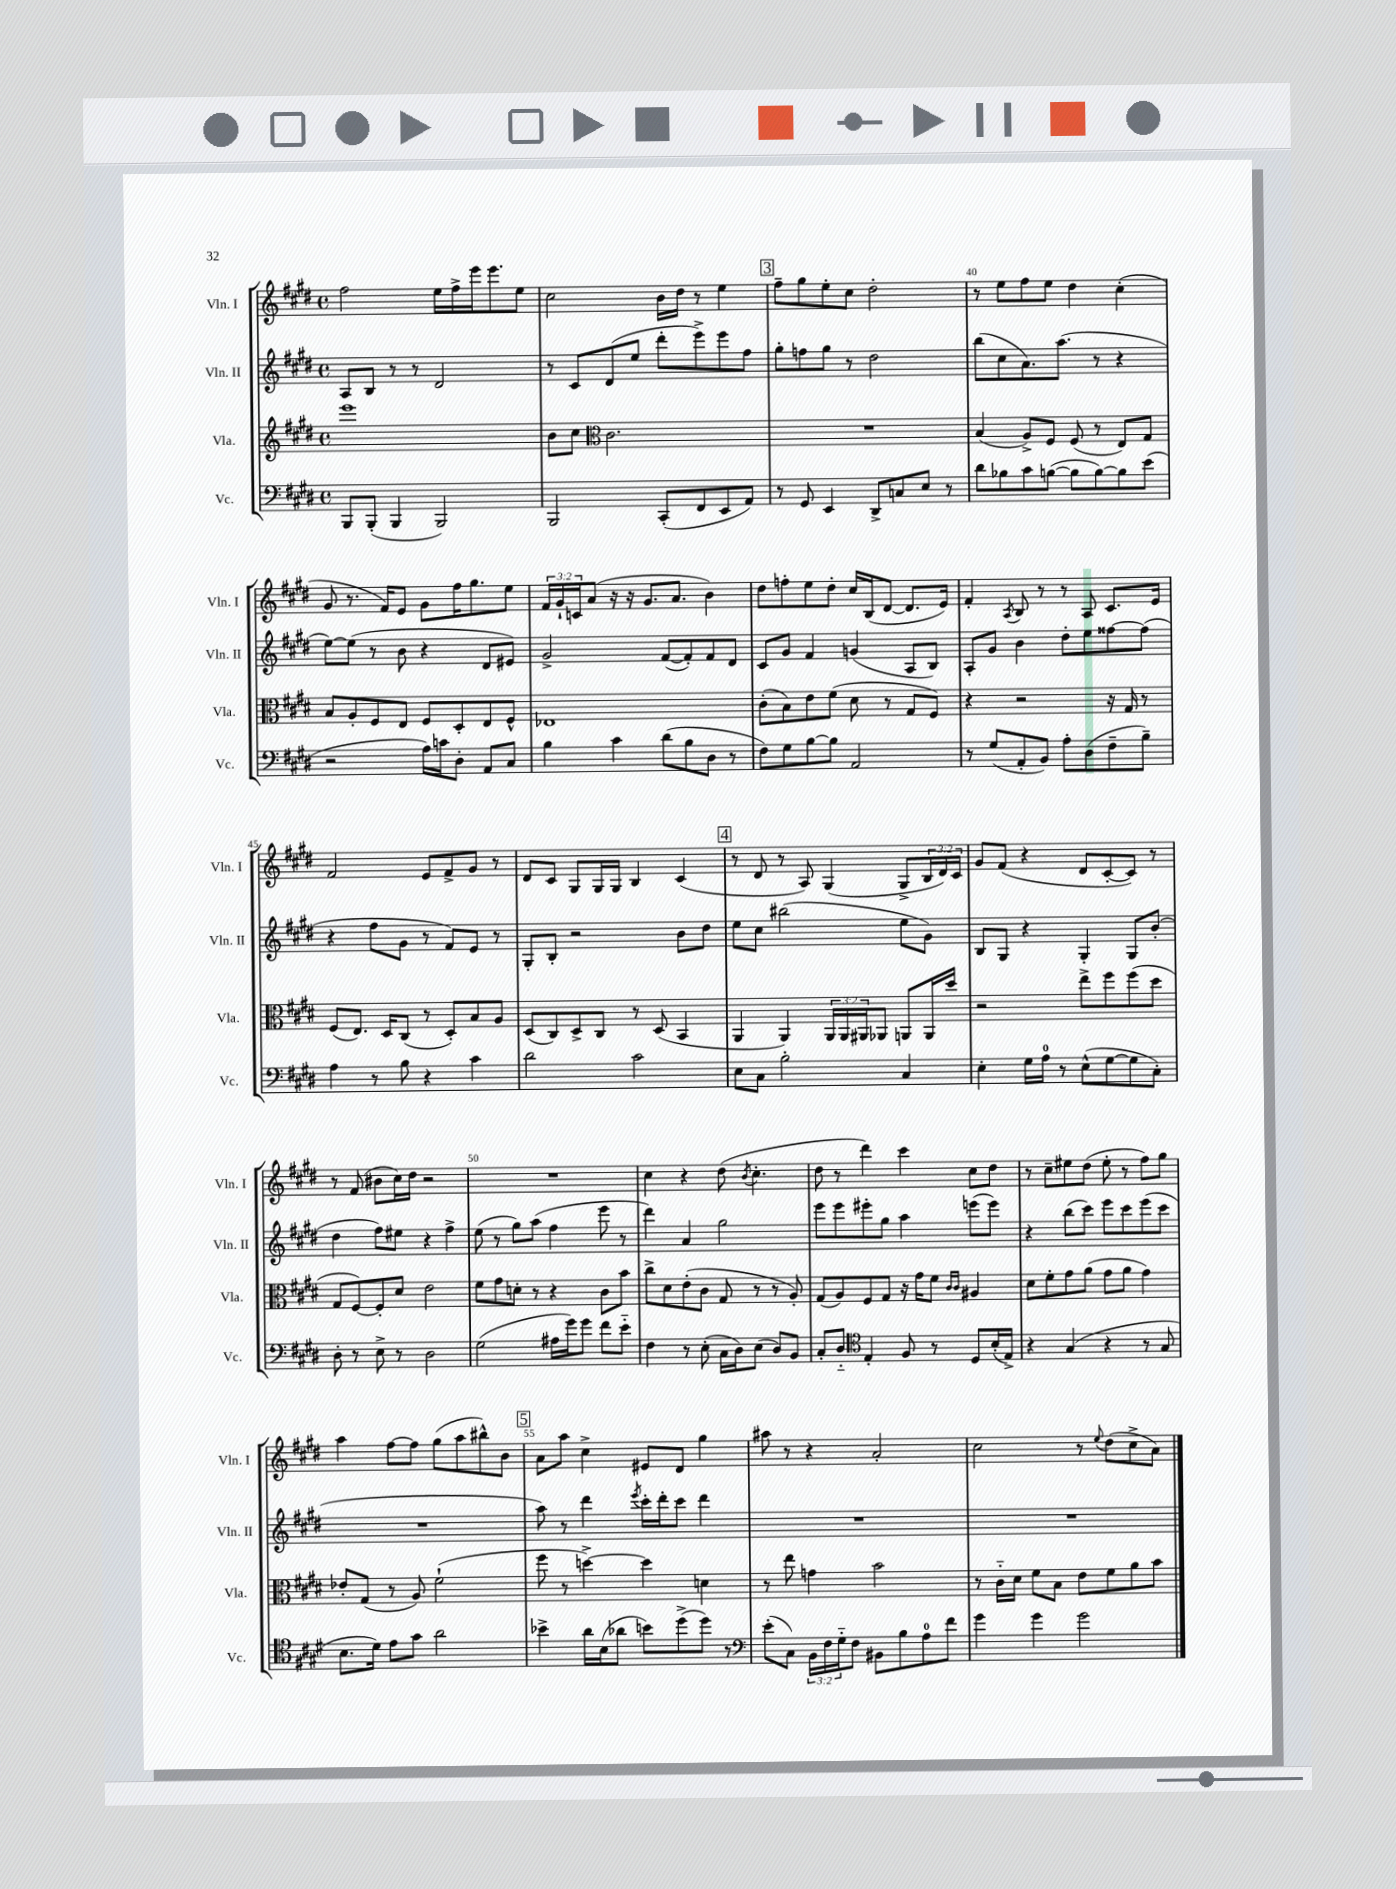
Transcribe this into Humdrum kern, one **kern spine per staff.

**kern	**kern	**kern	**kern
*staff4	*staff3	*staff2	*staff1
*clefF4	*clefG2	*clefG2	*clefG2
*k[f#c#g#d#]	*k[f#c#g#d#]	*k[f#c#g#d#]	*k[f#c#g#d#]
*M4/4	*M4/4	*M4/4	*M4/4
*met(c)	*met(c)	*met(c)	*met(c)
8BBB/L	1eee	8A/L	2ff#\
(8BBB'/J	.	8B/J	.
4BBB/	.	8r	.
.	.	8r	.
2BBB/)	.	2d#/	16ee\LL
.	.	.	16ff#^\
.	.	.	16eee\J
.	.	.	8.eee\
.	.	.	8ee\J
=	=	=	=
2BBB/	8b\L	8r	2cc#\
.	8cc#\J	8c#/L	.
*	*clefC3	*	*
.	2.c#\	(8d#/	.
.	.	8ee/J	.
(8CC#'/L	.	8ddd#'\L	16b\LL
.	.	.	16dd#\JJ
8FF#/	.	8eee^\)	8r
8EE/	.	8eee\	4ee\
8AA/J)	.	8ff#\J	.
=	=	=	=
8r	1r	8gg#'\L	8ff#~\L
8GG#/	.	8ff\	8gg#\
4EE/	.	8gg#\J	8ee'\
.	.	8r	8cc#\J
8DD#^/L	.	2dd#\	2dd#'\
8C/	.	.	.
8E/J	.	.	.
8r	.	.	.
=	=	=	=
8d#\L	(4B/	(8bb\L	8r
8B-\	.	8cc#\	8ee\L
8c#\	8A^/L)	8.a\)	8ff#\
([8B\J	8F#/J	.	8ee\J
.	.	(8.aa\J	.
8B\]L	(8F#/	.	4dd#\
[8B\)	8r	8r	.
8B\]	8E/L)	4r	(4cc#'\
(8e\J	8G#/J	.	.
=	=	=	=
2r	8B/L	[8ee\L)	8g#/
.	8A'/	(8ee\]J	8.r
.	8F#/	8r	.
.	.	.	16f#/LK)
.	8E/J	8b\	8e/J
16A\LL)	8F#/L	4r	8g#\L
16c\J	.	.	.
8D#'\J	8D#'/	.	16ff#\K
.	.	.	8.gg#\
8AA/L	8E/	8d#/L	.
8C#/J	8F#^^/J	8e#/J)	8ee\J
=	=	=	=
4B\	1E-	2g#^/	24f#/LL
.	.	.	24g#`/
.	.	.	24c/J
.	.	.	(8a/J
4c#\	.	.	16r
.	.	.	16r
.	.	.	8.g#/L
(8d#\L	.	([8f#/L	.
.	.	.	8.a/J
8B\	.	8f#'/])	.
8D#\J	.	8f#/	4b\)
8r	.	8d#/J	.
=	=	=	=
8F#\L)	(8c#'\L	8c#/L	8dd#\L
8G#\	8B\)	8g#/J	8ff'\
[8B\	8e\	4f#/	8ee\
8B\]J	(8f#\J	.	8dd#'\J
2AA/	8d#\	(4g/	16cc#/LL
.	.	.	(16B/J
.	8r	.	[8d#/J
.	8G#/L	8A/L	8.d#/]L
.	8F#/J)	8B/J)	.
.	.	.	16e/Jk)
=	=	=	=
8r	4r	8A'/L	4f#'/
(8G#/L	.	8g#/J	.
.	.	.	8qA/
8AA'/	2r	4b\	8B/
8BB/J)	.	.	8r
8A'\L	.	8dd#'\L	8r
(8D#\	.	8ee\	8A/
8F#~\	16r	[8ff##\	8.c#/L
.	16G#/	.	.
8B~\J)	8r	(8ff##\]J	.
.	.	.	16e/Jk
=	=	=	=
4A\	(8F#/L	4r	2f#/
.	8.E/J)	.	.
8r	.	8ff#\L	.
.	16D#/LK	.	.
8B\	(8C#/J	8g#\J	.
4r	8r	8r	8e/L
.	8D#'/L)	8f#/L)	8f#^/
4c#\	8B/	8e/J	8g#/J
.	8A/J	8r	8r
=	=	=	=
2d#\	(8D#/L	8G#'/L	8d#/L
.	8C#/)	8B'/J	8c#/J
.	8D#^/	2r	8G#/L
.	8C#/J	.	16G#/L
.	.	.	16G#/JJ
2c#\	8r	.	4B/
.	(8D#/	.	.
.	4BB/	8b\L	(4c#/
.	.	8dd#\J	.
=	=	=	=
8E\L	4AA/	8ee\L	8r
8C#\J	.	8cc#\J	8d#/
2B'\	4AA/)	(2bb#\	8r
.	.	.	8A/)
.	24AA/LL	.	(4G#/
.	24AA/	.	.
.	24AA#/J	.	.
.	8AA-/J	.	.
4C#/	8AA/L	8ee\L	8G#^/L
.	16AA/L	8g#\J)	24B/L
.	.	.	24d#/)
.	16dd#/JJ	.	.
.	.	.	24c#/JJ
=	=	=	=
4E'\	2r	8B/L	8g#/L
.	.	8G#/J	(8f#/J
16G#\LL	.	4r	4r
16A\JJ	.	.	.
8r	.	.	.
(8E^^\L	8ee^\L	4G#'/	8d#/L
[8G#\	8ff#\	.	[8c#'/
8G#\]	(8ff#\	8G#/L	8c#/]J)
8C#'\J)	8dd#\J	(8b'/J	8r
=	=	=	=
8D#'\	8G#/L	4dd#\	8r
8r	[8F#/)	.	(8f#/
8E^\	8F#'/]	8ff#\L)	8b#\L
8r	8d#/J	8ee#\J	16cc#\L)
.	.	.	16dd#\JJ
2D#\	2e\	4r	2r
.	.	4ff#^\	.
=	=	=	=
(2G#\	8f#\L	(8ee\	1r
.	8g#\	8r	.
.	8d'\J	8gg#\L)	.
.	8r	(8aa\J	.
16A#\LL	4r	4ff#\	.
16g#\J)	.	.	.
8g#\J	.	.	.
8f#\L	8c#\L	8eee\	.
8e'~\J	8b\J	8r	.
=	=	=	=
4F#\	8cc#^\L	4ddd#\)	4cc#\
.	8d#\	.	.
8r	(8e'\	4a/	4r
(8E'\	8c#\J	.	.
16C#\LL	8G#/	2gg#\	(8dd#\
16D#\J)	.	.	.
.	.	.	8qb/
(8E\J	8r	.	4.cc#'\
8D#/L)	8r	.	.
8BB/J	8A'/)	.	.
=	=	=	=
8C#'/L	(8G#/L	8eee\L	8dd#\
8D#'~/J	8A/)	8eee\	8r
*clefC4	*	*	*
4E'/	8F#/	8eee#'\	4ddd#\)
.	8G#/J	8gg#\J	.
8F#/	16r	4aa\	4ccc#\
.	16g#\LK	.	.
8r	8f#\J	.	.
.	16qqc#/LL	.	.
.	16qqc#/JJ	.	.
8D#/L	4A#/	(8eee\L	8cc#\L
(16B'/L	.	8eee\J)	8dd#\J
16E^/JJ)	.	.	.
=	=	=	=
4r	8d#\L	4r	8r
.	8f#'\	.	8cc#~\L
(4G#/	8g#\	(8bb\L	8ee#\
.	(8a\J	8ccc#\J)	(8dd#\J
4r	8g#\L	8eee\L	8ee#'\
.	8a\J	8ccc#\	8r
8r	4g#\)	(8eee\	8ff#\L)
8G#/	.	8ccc#\J	8gg#\J
=	=	=	=
8.B\L	8e-'/L	1r	4aa\
.	(8G#/J	.	.
16d#\Jk)	.	.	.
8e\L	8r	.	[8ff#\L
8g#\J	8A/)	.	8ff#\]J
2a\	(2f#`\	.	(8gg#\L
.	.	.	8aa\
.	.	.	8bb#^^\)
.	.	.	8b\J
=	=	=	=
4b-^\	8ff#\	8aa\)	8a\L
.	8r	8r	8aa\J
16a\LL	[4dd^\)	4ddd#\	4cc#^\
(16B\J	.	.	.
8a-\J	.	.	.
.	.	8qeee/	.
8b\L)	4dd\]	16ccc#'\LL	8e#/L
.	.	16ddd#'\J	.
(8dd#^\	.	8ccc#\J	8d#/J
8dd#\J)	4d\	4ddd#\	4gg#\
8r	.	.	.
=	=	=	=
*clefF4	*	*	*
(8e'\L	8r	1r	8aa#\
8C#\J)	8ee\	.	8r
24BB\LL	4g\	.	4r
24F#\	.	.	.
24G#'~\J	.	.	.
8F#\J	.	.	.
8BB#\L	2b\	.	2a'/
8B\	.	.	.
8A\	.	.	.
8f#\J	.	.	.
=	=	=	=
4g#\	8r	1r	2cc#\
.	16c#'~\LL	.	.
.	16d#\JJ	.	.
4g#\	8f#\L	.	.
.	8B\J	.	.
2g#\	8e\L	.	8r
.	.	.	8qqee/
.	8f#\	.	(8dd#\L
.	8a\	.	8cc#^\
.	8b\J	.	8a\J)
==	==	==	==
*-	*-	*-	*-
